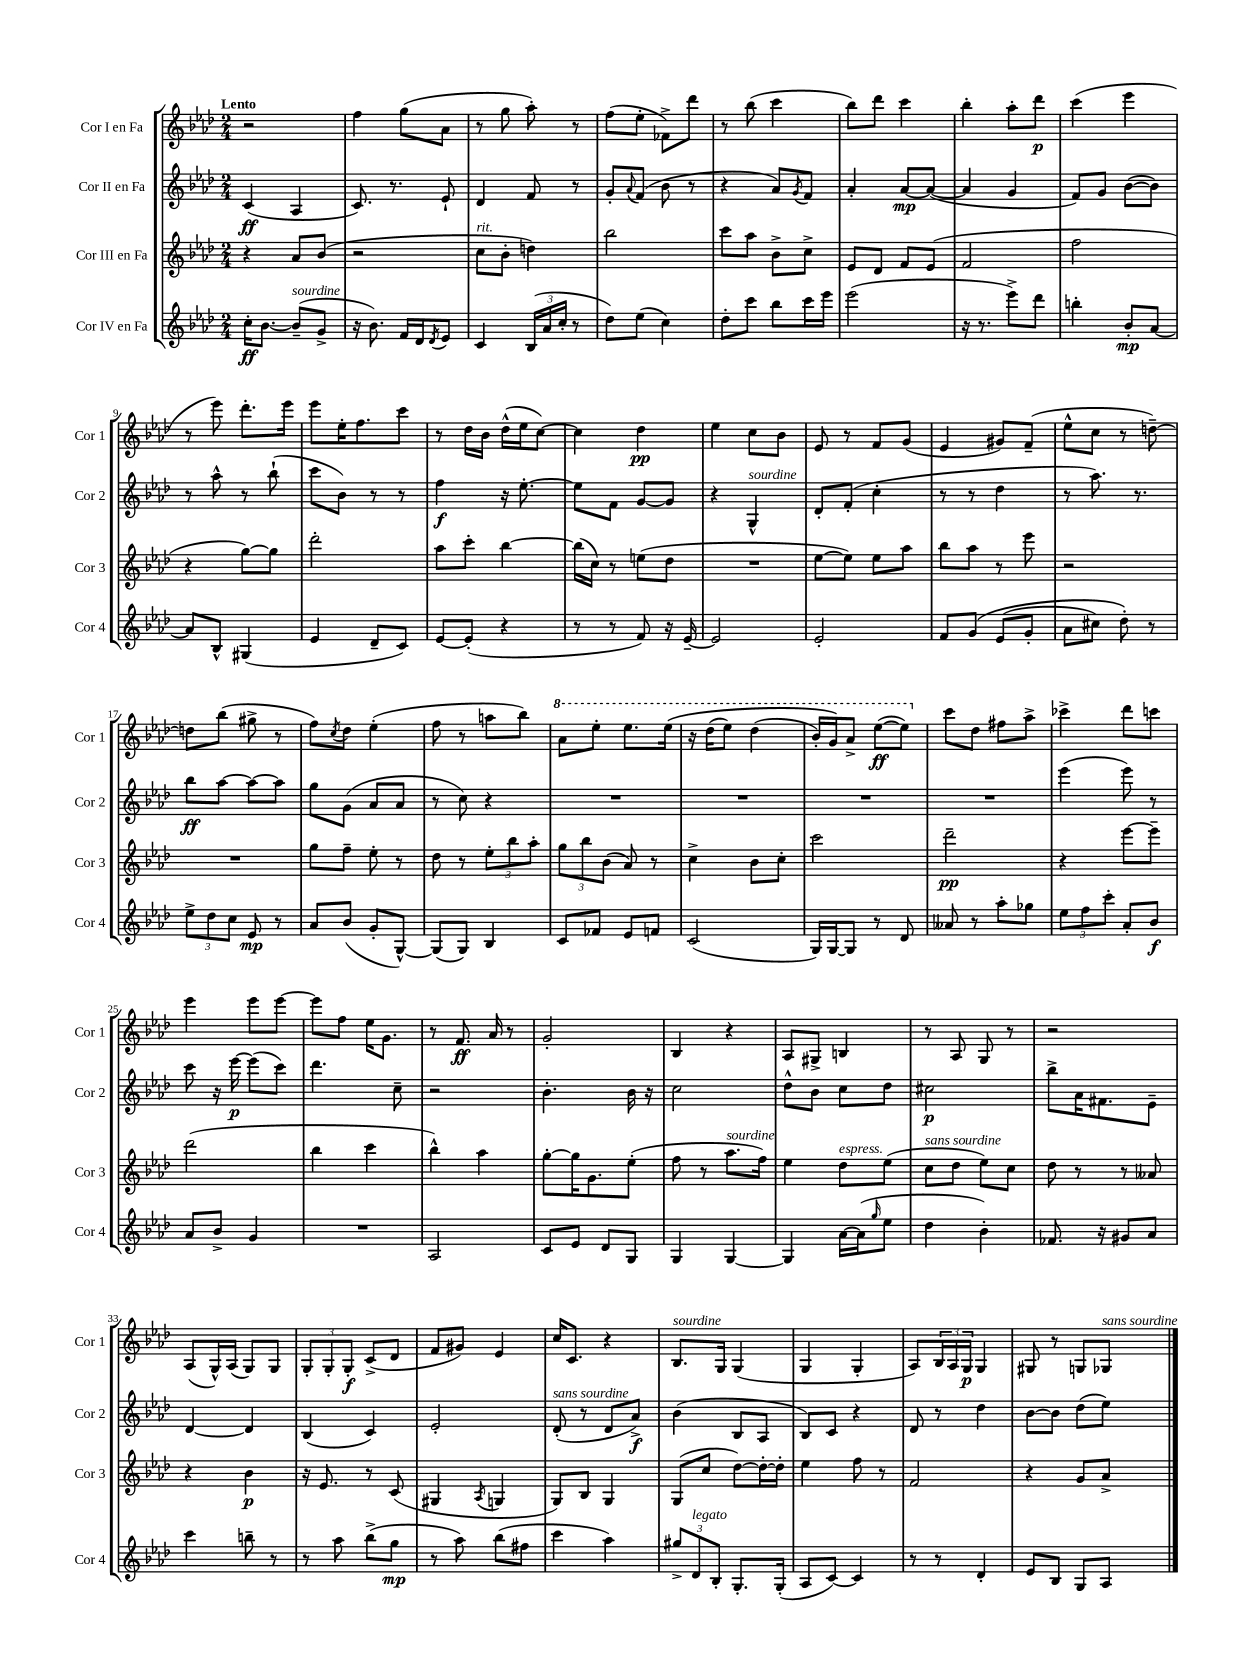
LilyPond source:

<<
\new StaffGroup <<
\new Staff = "s0" \with { instrumentName = "Cor I en Fa" shortInstrumentName = "Cor 1" } {
    \clef treble \key aes \major \numericTimeSignature \time 2/4 \tempo "Lento"
    r2 |
    f''4 g''8( aes'8 |
    r8 g''8 aes''8-.) r8 |
    f''8( ees''8-. fes'8->) des'''8 |
    r8 bes''8( c'''4 |
    bes''8) des'''8 c'''4 |
    bes''4-. aes''8-. des'''8\p |
    c'''4( ees'''4 |
    r8 ees'''8) des'''8.-. ees'''16 |
    ees'''8 ees''16-. f''8. c'''8 |
    r8 des''16 bes'16 des''16-^( ees''16 c''8~) |
    c''4 des''4\pp |
    ees''4 c''8 bes'8 |
    ees'8 r8 f'8 g'8( |
    ees'4 gis'8) f'8--( |
    ees''8-^ c''8 r8 d''8~--) |
    d''8 bes''8( gis''8-> r8 |
    f''8) \acciaccatura { c''8 } des''8 ees''4-.( |
    f''8 r8 a''8 bes''8) |
    \ottava #1 aes''8 ees'''8-. ees'''8. ees'''16\( |
    r16 des'''16( ees'''8) des'''4( |
    bes''16-.) g''16\) aes''8-> ees'''8~\ff( ees'''8) \ottava #0 |
    c'''8 des''8 fis''8 aes''8-> |
    ces'''4-> des'''8 c'''8 |
    ees'''4 ees'''8 ees'''8~ |
    ees'''8 f''8 ees''16 g'8. |
    r8 f'8.\ff aes'16 r8 |
    g'2-. |
    bes4 r4 |
    aes8 gis8-> b4 |
    r8 aes8 g8 r8 |
    r2 |
    aes8( g16-^) aes16( g8) g8 |
    \tuplet 3/2 { g8-. g8-. g8-.\f } c'8->( des'8 |
    f'8 gis'8) ees'4 |
    c''16 c'8. r4 |
    bes8.^\markup { \italic "sourdine" } g16 g4( |
    g4 g4-. |
    aes8) \tuplet 3/2 { bes16 aes16 g16\p } g4 |
    gis8 r8 g8 ges8^\markup { \italic "sans sourdine" } \bar "|." |
}
\new Staff = "s1" \with { instrumentName = "Cor II en Fa" shortInstrumentName = "Cor 2" } {
    \clef treble \key aes \major \numericTimeSignature \time 2/4
    c'4\ff( aes4 |
    c'8.) r8. ees'8-! |
    des'4 f'8 r8 |
    g'8-. \appoggiatura { aes'8 } f'8( bes'8 r8 |
    r4 aes'8) \acciaccatura { g'8 } f'8 |
    aes'4-. aes'8~\mp aes'8~( |
    aes'4 g'4 |
    f'8) g'8 bes'8~( bes'8) |
    r8 aes''8-^ r8 bes''8-!( |
    c'''8 bes'8) r8 r8 |
    f''4\f r16 ees''8.~-. |
    ees''8 f'8 g'8~ g'8 |
    r4 g4-^^\markup { \italic "sourdine" } |
    des'8-. f'8-.( c''4-. |
    r8 r8 des''4 |
    r8 aes''8.) r8. |
    bes''8\ff aes''8~ aes''8~ aes''8 |
    g''8 g'8( aes'8 aes'8 |
    r8 c''8) r4 |
    R2 |
    R2 |
    R2 |
    R2 |
    ees'''4( ees'''8) r8 |
    c'''8 r16 ees'''16~\p ees'''8( c'''8) |
    des'''4. c''8-- |
    r2 |
    bes'4.-. bes'16 r16 |
    c''2 |
    des''8-^ bes'8 c''8 des''8 |
    cis''2\p |
    bes''8-> aes'16 fis'8. ees'8-- |
    des'4~ des'4 |
    bes4( c'4) |
    ees'2-. |
    des'8-.^\markup { \italic "sans sourdine" }( r8 des'8 aes'8->\f) |
    bes'4( bes8 aes8 |
    bes8) c'8 r4 |
    des'8 r8 des''4 |
    bes'8~ bes'8 des''8( ees''8) \bar "|." |
}
\new Staff = "s2" \with { instrumentName = "Cor III en Fa" shortInstrumentName = "Cor 3" } {
    \clef treble \key aes \major \numericTimeSignature \time 2/4
    r4 aes'8 bes'8( |
    r2 |
    c''8^\markup { \italic "rit." } bes'8-. d''4) |
    bes''2 |
    c'''8 aes''8 bes'8-> c''8-> |
    ees'8 des'8 f'8 ees'8( |
    f'2 |
    f''2 |
    r4 g''8~) g''8 |
    des'''2-. |
    aes''8 c'''8-. bes''4~ |
    bes''16( c''16) r8 e''8( des''8 |
    R2 |
    ees''8~ ees''8) ees''8 aes''8 |
    bes''8 aes''8 r8 ees'''8 |
    r2 |
    R2 |
    g''8 f''8-- ees''8-. r8 |
    des''8 r8 \tuplet 3/2 { ees''8-. bes''8 aes''8-. } |
    \tuplet 3/2 { g''8 bes''8 bes'8( } aes'8) r8 |
    c''4-> bes'8 c''8-. |
    c'''2 |
    des'''2--\pp |
    r4 ees'''8~ ees'''8-- |
    des'''2( |
    bes''4 c'''4 |
    bes''4-^) aes''4 |
    g''8~-. g''16 g'8. ees''8-.( |
    f''8 r8 aes''8.^\markup { \italic "sourdine" } f''16) |
    ees''4 des''8^\markup { \italic "espress." } ees''8( |
    c''8^\markup { \italic "sans sourdine" } des''8 ees''8) c''8 |
    des''8 r8 r8 aeses'8 |
    r4 bes'4\p |
    r16 ees'8. r8 c'8( |
    gis4 \acciaccatura { aes8 } g4 |
    g8) bes8 g4 |
    g8( c''8 des''8~) des''16~-. des''16-. |
    ees''4 f''8 r8 |
    f'2 |
    r4 g'8 aes'8-> \bar "|." |
}
\new Staff = "s3" \with { instrumentName = "Cor IV en Fa" shortInstrumentName = "Cor 4" } {
    \clef treble \key aes \major \numericTimeSignature \time 2/4
    c''16-.\ff bes'8.~ bes'8--^\markup { \italic "sourdine" }( g'8-> |
    r16 bes'8.) f'16 des'16 \acciaccatura { des'8 } ees'8 |
    c'4 \tuplet 3/2 { bes16( aes'16 c''16-. } r8 |
    des''8) ees''8( c''4) |
    des''8-. c'''8 bes''8 c'''16 ees'''16 |
    ees'''2( |
    r16 r8. ees'''8->) des'''8 |
    b''4-. bes'8-.\mp aes'8~ |
    aes'8 bes8-^ gis4( |
    ees'4 des'8-- c'8) |
    ees'8~ ees'8-.( r4 |
    r8 r8 f'8) r16 ees'16~-- |
    ees'2 |
    ees'2-. |
    f'8 g'8\( ees'8( g'8-. |
    aes'8 cis''8) des''8-.\) r8 |
    \tuplet 3/2 { ees''8-> des''8 c''8 } ees'8\mp r8 |
    aes'8 bes'8( g'8-. g8~-^) |
    g8( g8) bes4 |
    c'8 fes'8 ees'8 f'8 |
    c'2( |
    g16) g16~ g8 r8 des'8 |
    aeses'8 r8 aes''8-. ges''8 |
    \tuplet 3/2 { ees''8 f''8 c'''8-. } aes'8-. bes'8\f |
    aes'8 bes'8-> g'4 |
    R2 |
    aes2 |
    c'8 ees'8 des'8 g8 |
    g4 g4~ |
    g4 aes'16~ aes'16( \grace { g''16 } ees''8 |
    des''4 bes'4-.) |
    fes'8. r16 gis'8 aes'8 |
    c'''4 b''8-- r8 |
    r8 aes''8 bes''8->( g''8\mp |
    r8 aes''8) bes''8( fis''8 |
    c'''4 aes''4) |
    \tuplet 3/2 { gis''8-> des'8^\markup { \italic "legato" } bes8-. } g8.-. g16-.( |
    aes8 c'8~) c'4 |
    r8 r8 des'4-. |
    ees'8 bes8 g8 aes8 \bar "|." |
}
>>
>>
